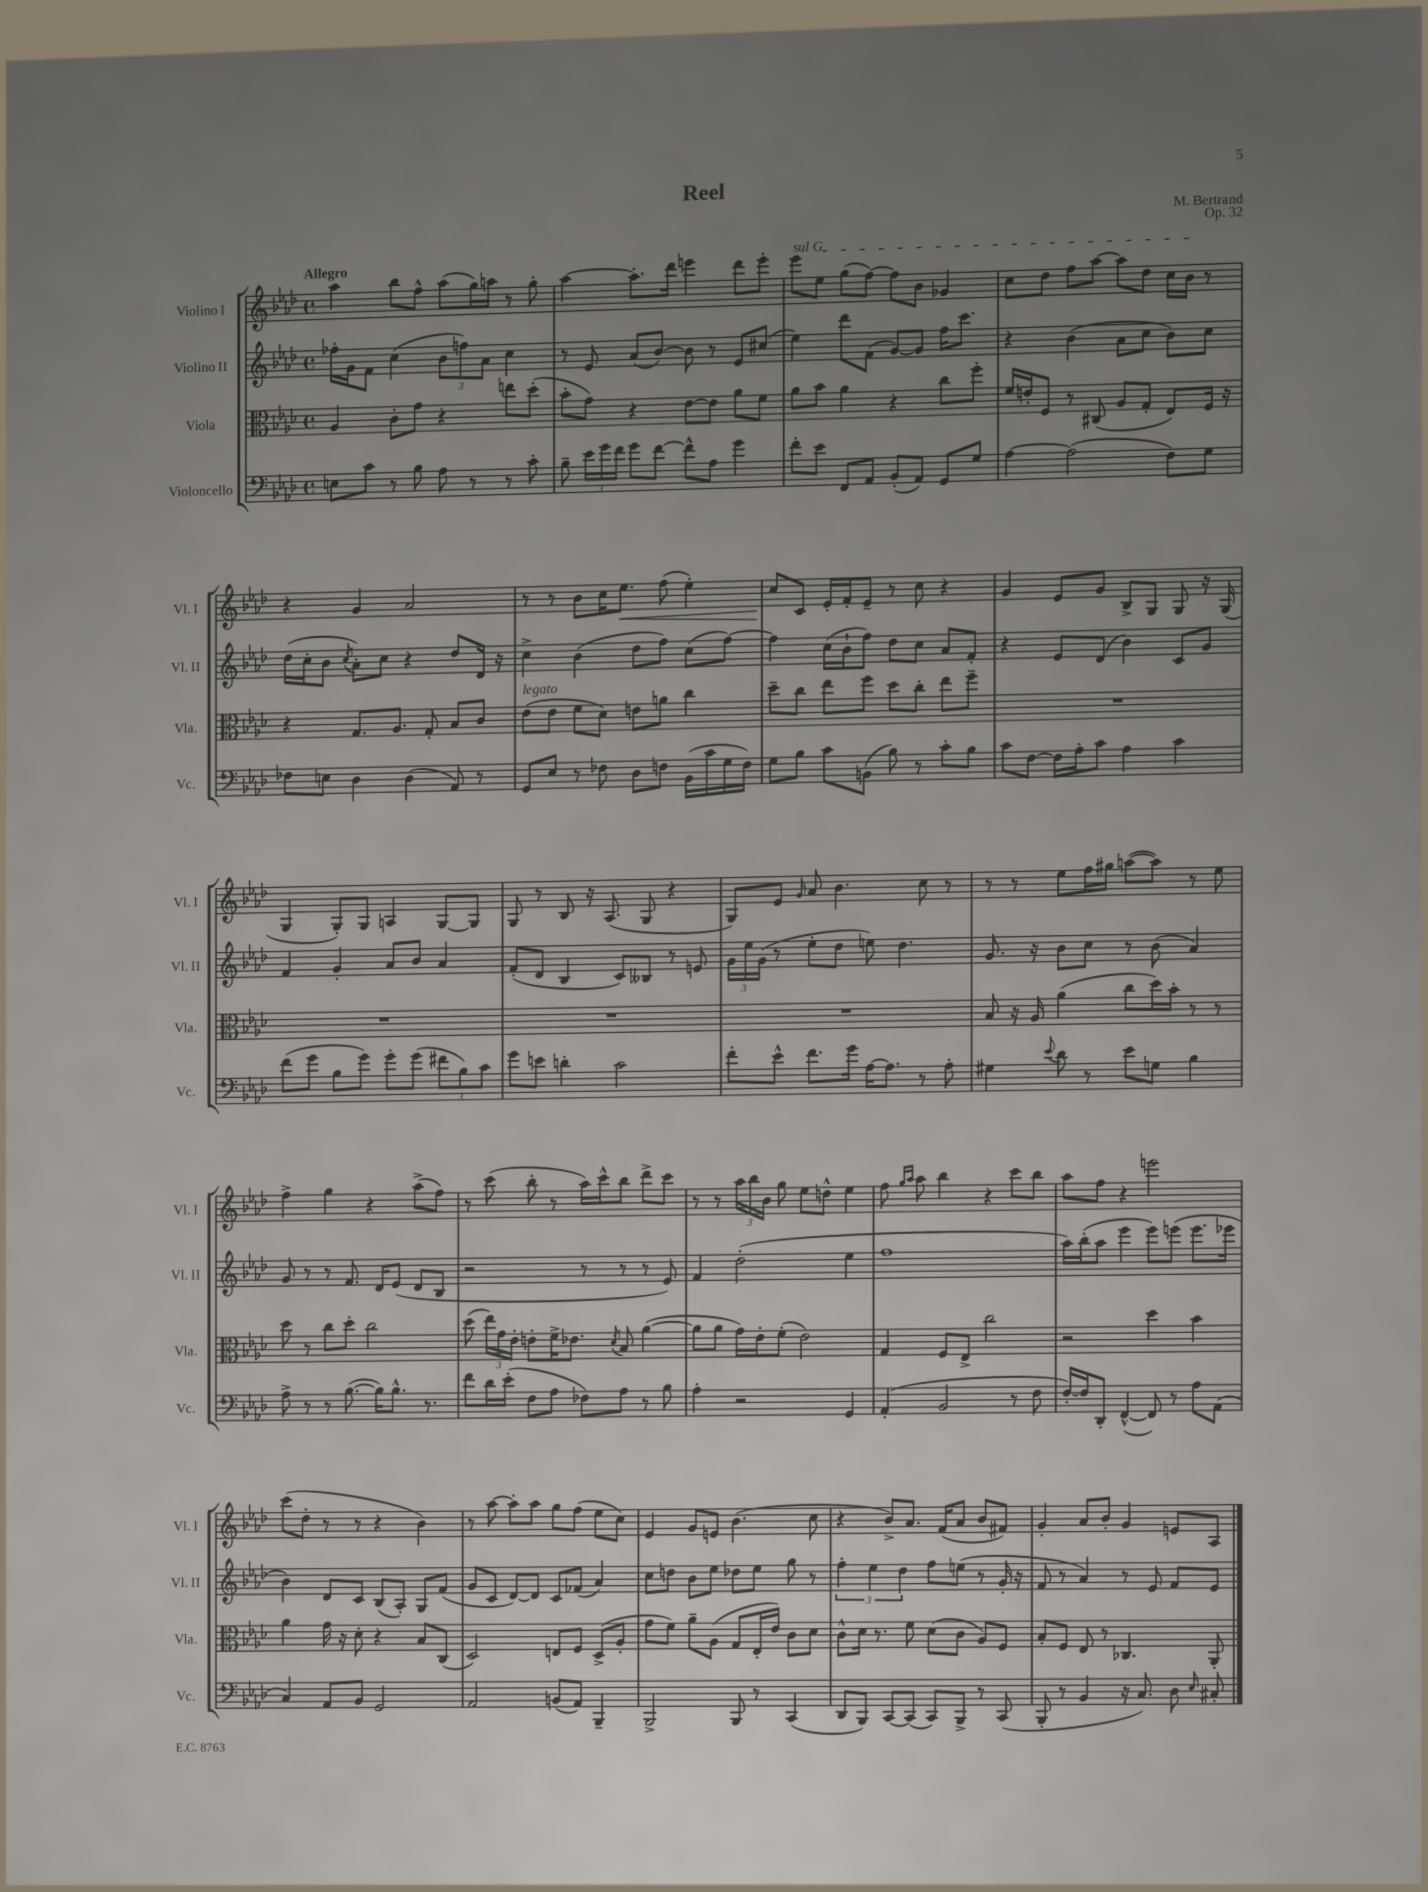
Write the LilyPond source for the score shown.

\header { title = "Reel" composer = "M. Bertrand" opus = "Op. 32" }
<<
\new StaffGroup <<
\new Staff = "s0" \with { instrumentName = "Violino I" shortInstrumentName = "Vl. I" } {
    \clef treble \key aes \major \defaultTimeSignature \time 4/4 \tempo "Allegro"
    \autoBeamOff aes''4 bes''8[ f''8]-^ aes''8[( g''16) a''16] r8 g''8-. |
    aes''4~ aes''8.[-. des'''16] e'''4 des'''8[ e'''8]-. |
    \once \override TextSpanner.bound-details.left.text = \markup { \italic "sul G" } ees'''8[\startTextSpan ees''8] g''8[( f''8]~) f''8[ bes'8] ges'4 |
    c''8[ des''8] f''8[ aes''8]~ aes''8[ des''8] c''16[ bes'16]\stopTextSpan r8 |
    r4 g'4 aes'2 |
    r8 r8 bes'8[ c''16 ees''8.]\< f''8( ees''4-.) |
    c''8[\! c'8] ees'16[-. f'16-. ees'8]-- r8 c''8 r4 |
    g'4 ees'8[ g'8] bes8[-> g8] g8 r16 g16( |
    g4 g8[-.) g8] a4 g8[~ g8] |
    g8 r8 bes8 r16 aes8.( g8 r4 |
    g8[) ees'8] \grace { g'16 } aes'8 bes'4. c''8 r8 |
    r8 r8 ees''8[ f''16 gis''16] a''8[~( a''8]) r8 ees''8 |
    f''4-> g''4 r4 aes''8[->( f''8]) |
    r8 c'''8( bes''8-. r8 aes''16[) c'''16-^ bes''8] des'''8[-> c'''8] |
    r8 r8 \tuplet 3/2 { aes''16[ bes''16 bes'16] } g''8 ees''8[ d''8]-^ ees''4 |
    f''8 \grace { g''16[ aes''16] } aes''8 bes''4 r4 c'''8[ bes''8] |
    aes''8[ f''8] r4 e'''2 |
    c'''8[( des''8]-. r8 r8 r4 bes'4) |
    r8 aes''8~ aes''8[-. aes''8] g''8[ f''8]( ees''8[ c''8]) |
    ees'4 g'8[ e'8] bes'4.( c''8 |
    r4 bes'8[->) aes'8.] f'16[( aes'8] bes'8[ fis'8]) |
    g'4-. aes'8[ bes'8]-. g'4 e'8[ aes8] \bar "|." |
}
\new Staff = "s1" \with { instrumentName = "Violino II" shortInstrumentName = "Vl. II" } {
    \clef treble \key aes \major \defaultTimeSignature \time 4/4
    \autoBeamOff fes''16[-. g'16 f'8] c''4( \tuplet 3/2 { bes'8[ f''8) aes'8] } c''4 |
    r8 ees'8 aes'8[( bes'8]~) bes'8 r8 ees'8[ cis''8]( |
    ees''4) des'''8[ f'8]( g'8[~) g'8] f''16[ c'''8.] |
    r4 bes'4( aes'8[ c''8] bes'8[) c''8] |
    des''16[( c''16-. bes'8] \acciaccatura { c''8 } aes'8[-.) c''8] r4 des''8[ des'16] r16 |
    c''4-> bes'4( des''8[ f''8]) c''8[( f''8]~) |
    f''4 c''16[( bes'16-! f''8]) des''8[ c''8] aes'8[ f'8]-. |
    r4 ees'8[ des'8]( bes'4) c'8[ g'8] |
    f'4 g'4-. aes'8[ bes'8] aes'4 |
    f'8[-.( des'8] bes4 c'8[) beses8] r8 e'8 |
    \tuplet 3/2 { g'16[ ees''16 g'16]( } r8 ees''8[-. des''8] e''8) des''4. |
    g'8. r16 bes'8[ c''8] r8 bes'8( aes'4) |
    g'8 r8 r8 f'8. des'16[ ees'8]( des'8[ bes8] |
    r2 r8 r8 r8 ees'8) |
    f'4 des''2-.( ees''4 |
    f''1 |
    aes''16[) bes''16-.( aes''8] ees'''4 ees'''8[) e'''8]( e'''8.[ ees'''16] |
    bes'4) des'8[ c'8] bes8[( aes8]-.) g8[ f'8]( |
    g'8[ c'8] des'8[~) des'8] c'8[ fes'8]( aes'4) |
    c''8[ d''8] bes'8[ ees''8] des''8[ ees''8] g''8 r8 |
    \tuplet 3/2 { f''4-. ees''4 des''4 } f''8[ e''8]( r8 g'16-. r16 |
    f'8 r8 aes'4) r8 ees'8 f'8[ ees'8] \bar "|." |
}
\new Staff = "s2" \with { instrumentName = "Viola" shortInstrumentName = "Vla." } {
    \clef alto \key aes \major \defaultTimeSignature \time 4/4
    \autoBeamOff aes4 c'8[-. g'8] r4 e''8[ des''8]-.( |
    bes'8[-. g'8]) r4 ees'8[~ ees'8] aes'8[ f'8] |
    aes'8[ bes'8] aes'4 r4 c''8[ f''8]-. |
    f'16[ e'16-. f8] r8 cis8( aes8[ g8]-. ees8[) f16] r16 |
    r4 g8.[ aes8.] g8-. bes8[ c'8] |
    ees'8[^\markup { \italic "legato" }( ees'8] f'8[ des'8]) e'8[ a'8] c''4 |
    des''8[-- c''8] ees''8[ f''8] des''8[ c''8]-. ees''8[ f''8]-- |
    R1 |
    R1 |
    R1 |
    R1 |
    bes8 r16 aes16 aes'4( c''8[ des''16) bes'16]-. r8 r8 |
    des''8 r8 c''8[ des''8]-. c''2 |
    des''8( \tuplet 3/2 { ees''16[) g'16 ees'16]-. } e'8[-. f'16-> ees'8.] \acciaccatura { des'8 } bes8 aes'4~( |
    aes'8[ aes'8] g'16[) ees'16-. f'8]-.( ees'2) |
    g4 f8[ ees8]-> c''2 |
    r2 des''4 bes'4 |
    aes'4 g'16 r16 des'8-. r4 bes8[ c8]( |
    des2) e8[ f8] des8[->( aes8]-. |
    g'8[ f'8]) aes'8[-- aes8]( g8[ ees16-. ees'16]) c'8[ des'8] |
    c'8[-^ des'16] r8. f'8 des'8[( c'8] aes8[) f8] |
    bes8[-. f8] ees8 r8 ces4. aes,8-. \bar "|." |
}
\new Staff = "s3" \with { instrumentName = "Violoncello" shortInstrumentName = "Vc." } {
    \clef bass \key aes \major \defaultTimeSignature \time 4/4
    \autoBeamOff e8[ c'8] r8 bes8 aes8 r8 r8 c'8-. |
    bes8-- \tuplet 3/2 { ees'16[ g'16 f'16] } g'8[ f'8]~ f'8[-^ aes8] g'4 |
    f'8[-. ees'8] f,8[ aes,8] bes,8[-.( aes,8]) g,8[ g8] |
    aes4~ aes2( f8[) g8] |
    fes8[ e8] des4 des4( aes,8) r8 |
    g,8[ ees8] r8 fes8 des8[ f8] bes,16[( c'16 g16 f16]) |
    g8[ bes8] c'8[ b,8]( bes8) r8 c'8[-. bes8] |
    c'8[ f8]~ f16[ aes16-. c'8] aes4 c'4 |
    f'8[( g'8] bes8[ g'8]) g'8[-. g'8]( \tuplet 3/2 { fis'8[ bes8) c'8] } |
    g'8[ e'8] d'4-. c'2 |
    f'8[-. ees'8]-^ f'8.[ g'16] aes16[~ aes8.] r8 aes8-. |
    gis4 \appoggiatura { ees'8 } des'8 r8 ees'8[ g8] bes4 |
    aes8-> r8 r8 bes8.~( bes16[) bes8.]-^ r8. |
    f'8[ des'16 ees'16]-.( f8[ aes8] fes8[) aes8] r8 bes8 |
    aes4-. r2 g,4 |
    aes,4-.( bes,2 r8 f8 |
    f16[~-.) f16 des,8]-. f,4~-^( f,8) r8 aes8[ aes,8]( |
    c4) aes,8[ bes,8] g,2 |
    aes,2 b,8[( aes,8]) bes,,4-- |
    bes,,2-> bes,,8 r8 c,4( |
    des,8[ bes,,8]) c,8[~ c,8]( c,8[) bes,,8]-> r8 c,8( |
    bes,,8-. r8 bes,4 r16 c8.) des8 \grace { ees16 } cis8-. \bar "|." |
}
>>
>>
\layout { \context { \Score \remove "Bar_number_engraver" } }
